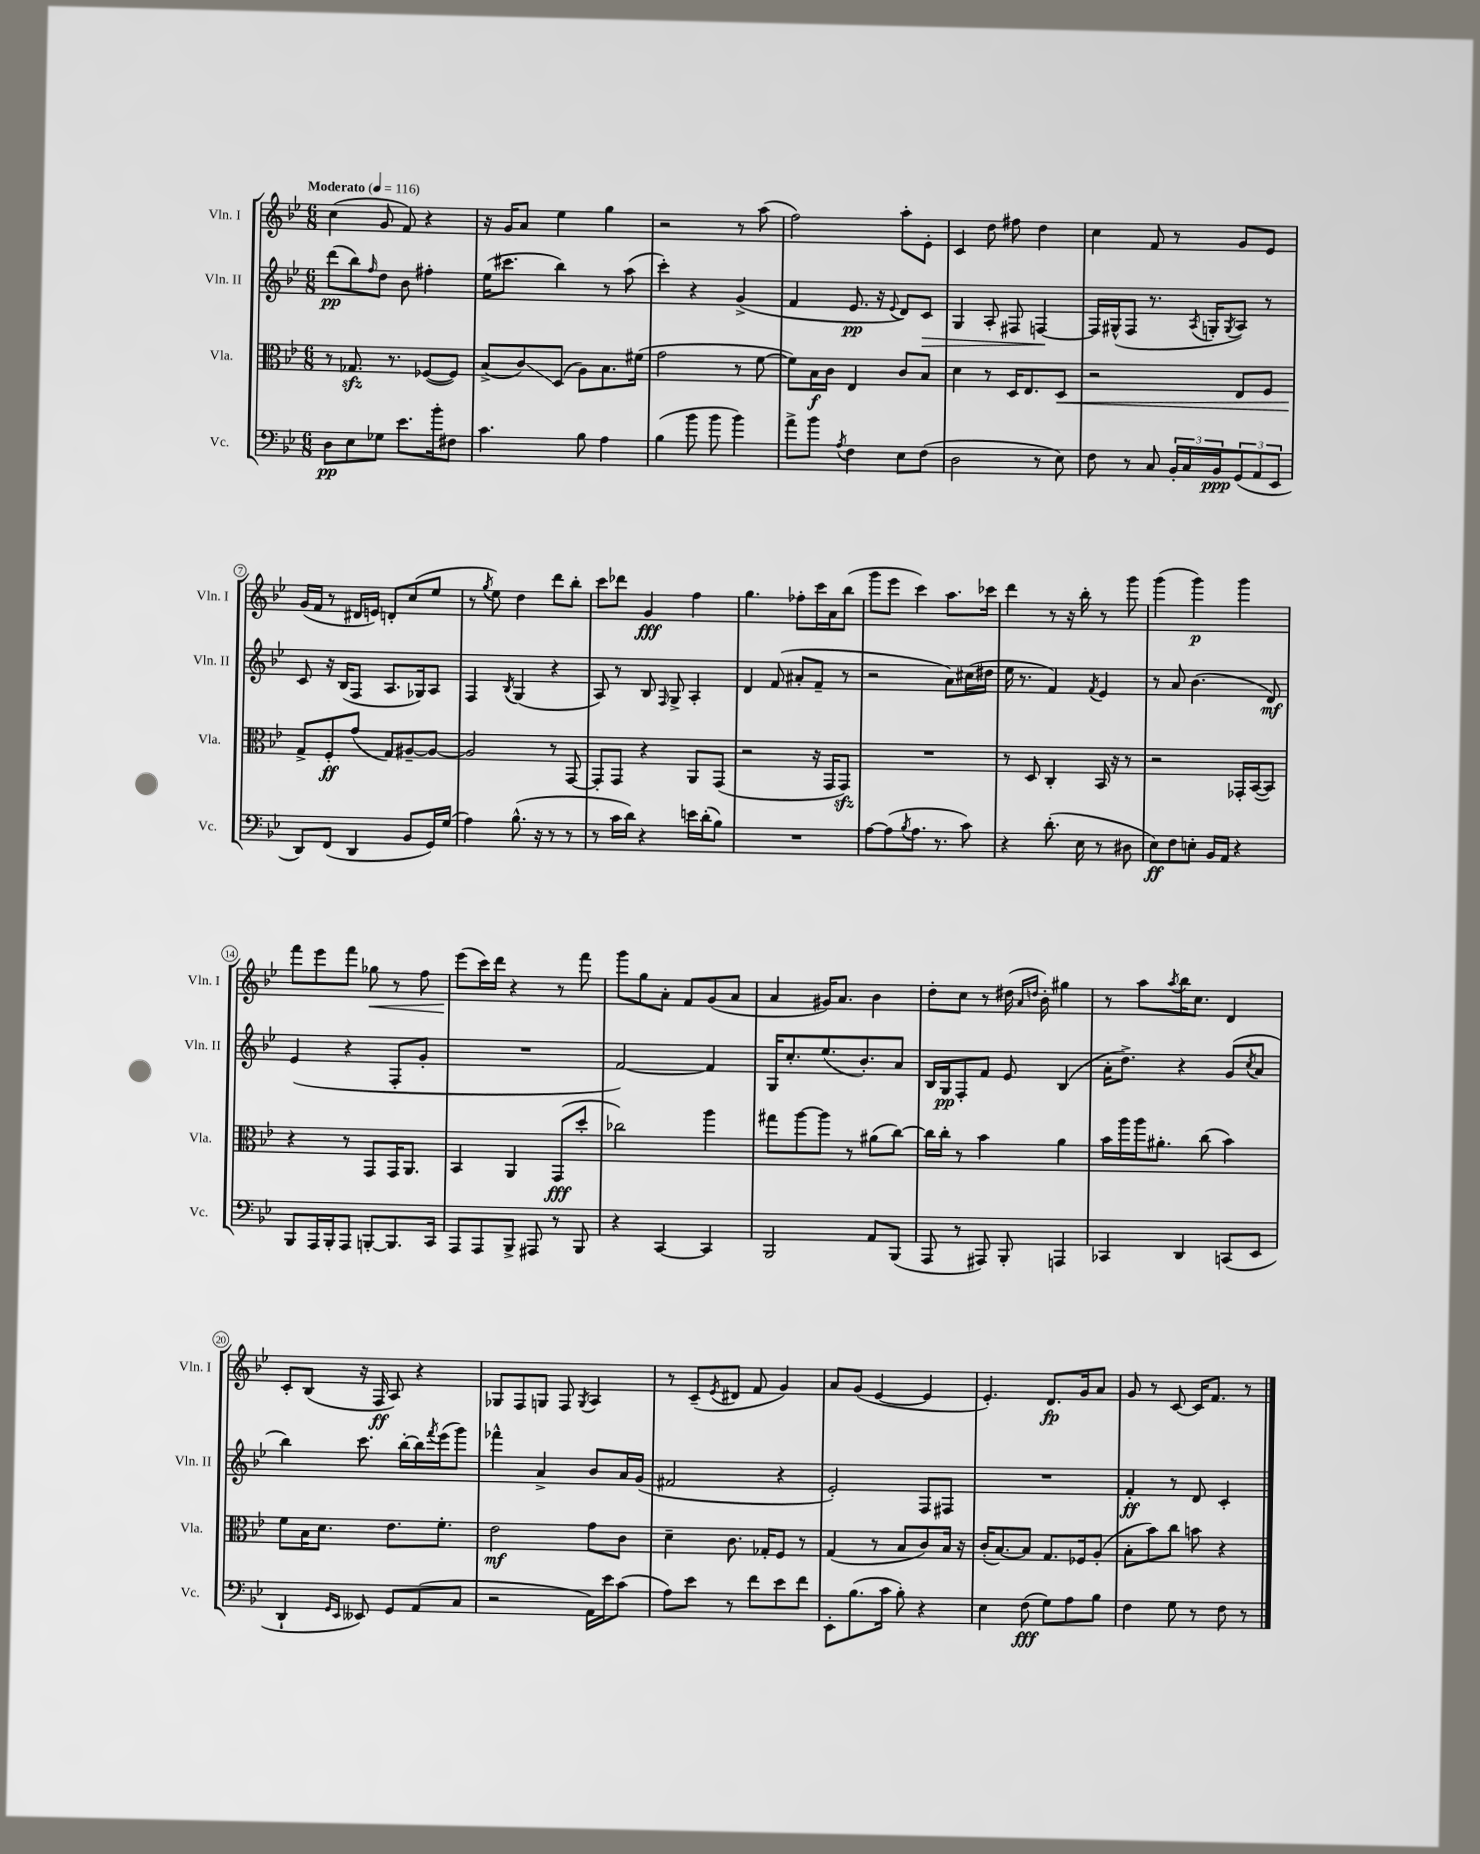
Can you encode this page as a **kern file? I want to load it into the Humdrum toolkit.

**kern	**kern	**kern	**kern
*staff4	*staff3	*staff2	*staff1
*clefF4	*clefC3	*clefG2	*clefG2
*k[b-e-]	*k[b-e-]	*k[b-e-]	*k[b-e-]
*M6/8	*M6/8	*M6/8	*M6/8
*MM116	*MM116	*MM116	*MM116
8D	8r	(8ddd	(4cc
8E-	8.G-	8bb-)	.
.	.	16qqff	.
8G-	.	8dd	8g
.	8.r	.	.
8.e-	.	8b-	8f)
.	([8F-	4ff#'	4r
16b-'	.	.	.
8F#	8F-])	.	.
=	=	=	=
4.c	(8B-^	(16ee-	16r
.	.	8.ccc#	16g
.	8c)	.	8a
.	(8D	4bb-)	4ee-
8B-	8A)	.	.
4A	8.B-	8r	4gg
.	.	(8aa	.
.	(16f#	.	.
=	=	=	=
(4B-	2g	4ccc')	2r
8b-	.	4r	.
8b-	.	.	.
4b-)	8r	(4g^	8r
.	[8f	.	(8aa
=	=	=	=
8a^	8f])	4f	2ff)
8b-	16B-	.	.
.	16c	.	.
8qA	.	.	.
4F	4E-	8.e-	.
.	.	16r	.
.	.	8qqe-	.
8E-	8c	8d)	8aa'
(8F	8B-	8c	8e-'
=	=	=	=
2D	4d	4G	4c
.	8r	8A'	8dd
.	16D	8F#	8ff#
.	8.E-	.	.
8r	.	[4F	4dd
8E-)	8D	.	.
=	=	=	=
8F	2r	16F]	4cc
.	.	(16G#^^	.
8r	.	8F	.
8C	.	8.r	8f
24BB-'	.	.	8r
24C	.	.	.
.	.	8qA	.
.	.	16G'	.
24BB-	.	.	.
.	.	8qG	.
(12GG	8E-	8A)	8g
12AA	.	.	.
.	8F	8r	8e-
12EE-	.	.	.
=	=	=	=
8DD)	8G^	8c	(16g
.	.	.	16f
(8FF	8F'	16r	8r
.	.	(16B-	.
4DD	(8g	8F	16d#
.	.	.	16e)
.	8G)	8.A	8d'
8BB-	[8A#~	.	(8cc
.	.	16G-)	.
16GG)	8A#_	8A	8ee-
(16G	.	.	.
=	=	=	=
4A)	2A#]	4F	8r
.	.	.	8qgg
.	.	.	8ee-)
.	.	8qB-	.
(8.B-^^	.	(4G	4dd
16r	.	.	.
8r	8r	4r	8ddd
8r	[8GG	.	8bb-'
=	=	=	=
8r	8GG']	8A)	8ccc
16c	8GG	8r	8ddd-
16d)	.	.	.
4r	4r	8B-	4g
.	.	16qqF	.
.	.	8G^	.
16e	8AA	4A'	4ff
(16d'	.	.	.
8B-)	(8GG	.	.
=	=	=	=
2.r	2r	4d	4.gg
.	.	(8f	.
.	.	8a#'	8ff-'
.	16r	8f~	16ccc
.	16GG	.	16a
.	8GG)	8r	(8bb-
=	=	=	=
[8A	2.r	2r	8ggg
(8A]	.	.	8eee-
8qB-	.	.	.
8.A	.	.	4ccc)
8.r	.	.	.
.	.	8a)	8.aa
8c)	.	(16cc#	.
.	.	16dd#	16ccc-
=	=	=	=
4r	8r	16ee-	4ddd
.	.	8.r	.
.	8D	.	.
(8.d'	4C'	4f)	8r
.	.	.	16r
16E-	.	.	16bb-'
.	.	8qf	.
8r	16BB-	4e-	8r
.	16r	.	.
8D#	8r	.	8ggg
=	=	=	=
8E-)	2r	8r	(4ggg
8F	.	8a	.
8E'	.	(4.b-	4ggg)
16BB-	.	.	.
16AA	.	.	.
4r	16GG-'	.	4ggg
.	([16BB-	.	.
.	8BB-])	8d)	.
=	=	=	=
8BBB-	4r	(4e-	8fff
16AAA	.	.	8eee-
16BBB-'	.	.	.
8AAA	8r	4r	8fff
[8BBB'	8GG	.	8gg-
8.BBB]	16GG	8F'	8r
.	8.AA	.	.
.	.	8g'	8ff
16CC	.	.	.
=	=	=	=
8AAA	4BB-	2.r	(8eee-
8AAA	.	.	16ccc)
.	.	.	16ddd
8BBB-^	4AA	.	4r
8AAA#	.	.	.
8r	(8GG	.	8r
8BBB-	8dd'	.	8fff
=	=	=	=
4r	2cc-)	[2f)	8ggg
.	.	.	8gg
[4CC	.	.	8a'
.	.	.	8f
4CC]	4aa	4f]	(8g
.	.	.	8a
=	=	=	=
2BBB-	8gg#	16G	4a
.	.	8.cc'	.
.	[8aa	.	.
.	8aa]	(8.ee-	16g#)
.	.	.	8.a
.	8r	.	.
.	.	8.b-')	.
8AA	(8a#	.	4b-
(8BBB-	[8cc)	8a	.
=	=	=	=
8AAA	16cc]	16B-	8dd'
.	16cc'	16G	.
8r	8r	8F'	8cc
8AAA#)	4b-	8f	8r
8BBB-'	.	8e-	(16dd#
.	.	.	16qqa
.	.	.	16qqdd
.	.	.	16b-')
4AAA	4a	(4B-	4gg#
=	=	=	=
4CC-	16b-	16a'	8r
.	16aa	8.dd^)	.
.	16aa	.	8aa
.	8.a#'	.	.
.	.	.	8qaa
4DD	.	4r	16bb-
.	.	.	8.cc
.	(8cc	.	.
(8CC	4b-)	(8g	4d
.	.	8qcc	.
8EE-	.	8a	.
=	=	=	=
4DD`	8f	4bb-)	8c'
.	16B-	.	(8B-
.	8.d	.	.
16qqGG	.	.	.
16qqEE-	.	.	.
8EE--)	.	8.ccc	16r
.	.	.	16F
8GG	8.e-	.	8A)
.	.	[16bb-'	.
(8AA	.	16bb-]	4r
.	.	8qfff	.
.	8.f'	(16eee-	.
8C	.	8ggg)	.
=	=	=	=
2r	2e-	4fff-^^	8G-
.	.	.	8F
.	.	4a^	8G
.	.	.	8F
.	.	.	8qG
16AA)	8g	8b-	4A
16e-	.	.	.
(8c	8c	16a	.
.	.	(16g	.
=	=	=	=
8A)	4d~	2f#	8r
8e-	.	.	(8c~
.	.	.	8qe-
8r	8.c	.	8d#
8f	.	.	8f
.	16G-'	.	.
8e-	8F	4r	4g)
8f	8r	.	.
=	=	=	=
8EE-'	(4G	2e-')	8a
(8.B-	.	.	(8g
.	8r	.	[4e-
16c	.	.	.
8B-')	8B-	.	.
4r	8c)	8F	4e-]
.	16B-	8F#	.
.	16r	.	.
=	=	=	=
4E-	(16c'	2.r	4.e-')
.	[8.B-)	.	.
(8F	8B-]	.	.
8G)	8.G	.	8.d
8A	.	.	.
.	16F-	.	16g
8B-	(8A'	.	8a
=	=	=	=
4F	8B-'	4f'	8g
.	8b-)	.	8r
8G	8cc	8r	[8c
8r	8b	8d	16c]
.	.	.	8.f
8F	4r	4c'	.
8r	.	.	8r
==	==	==	==
*-	*-	*-	*-
